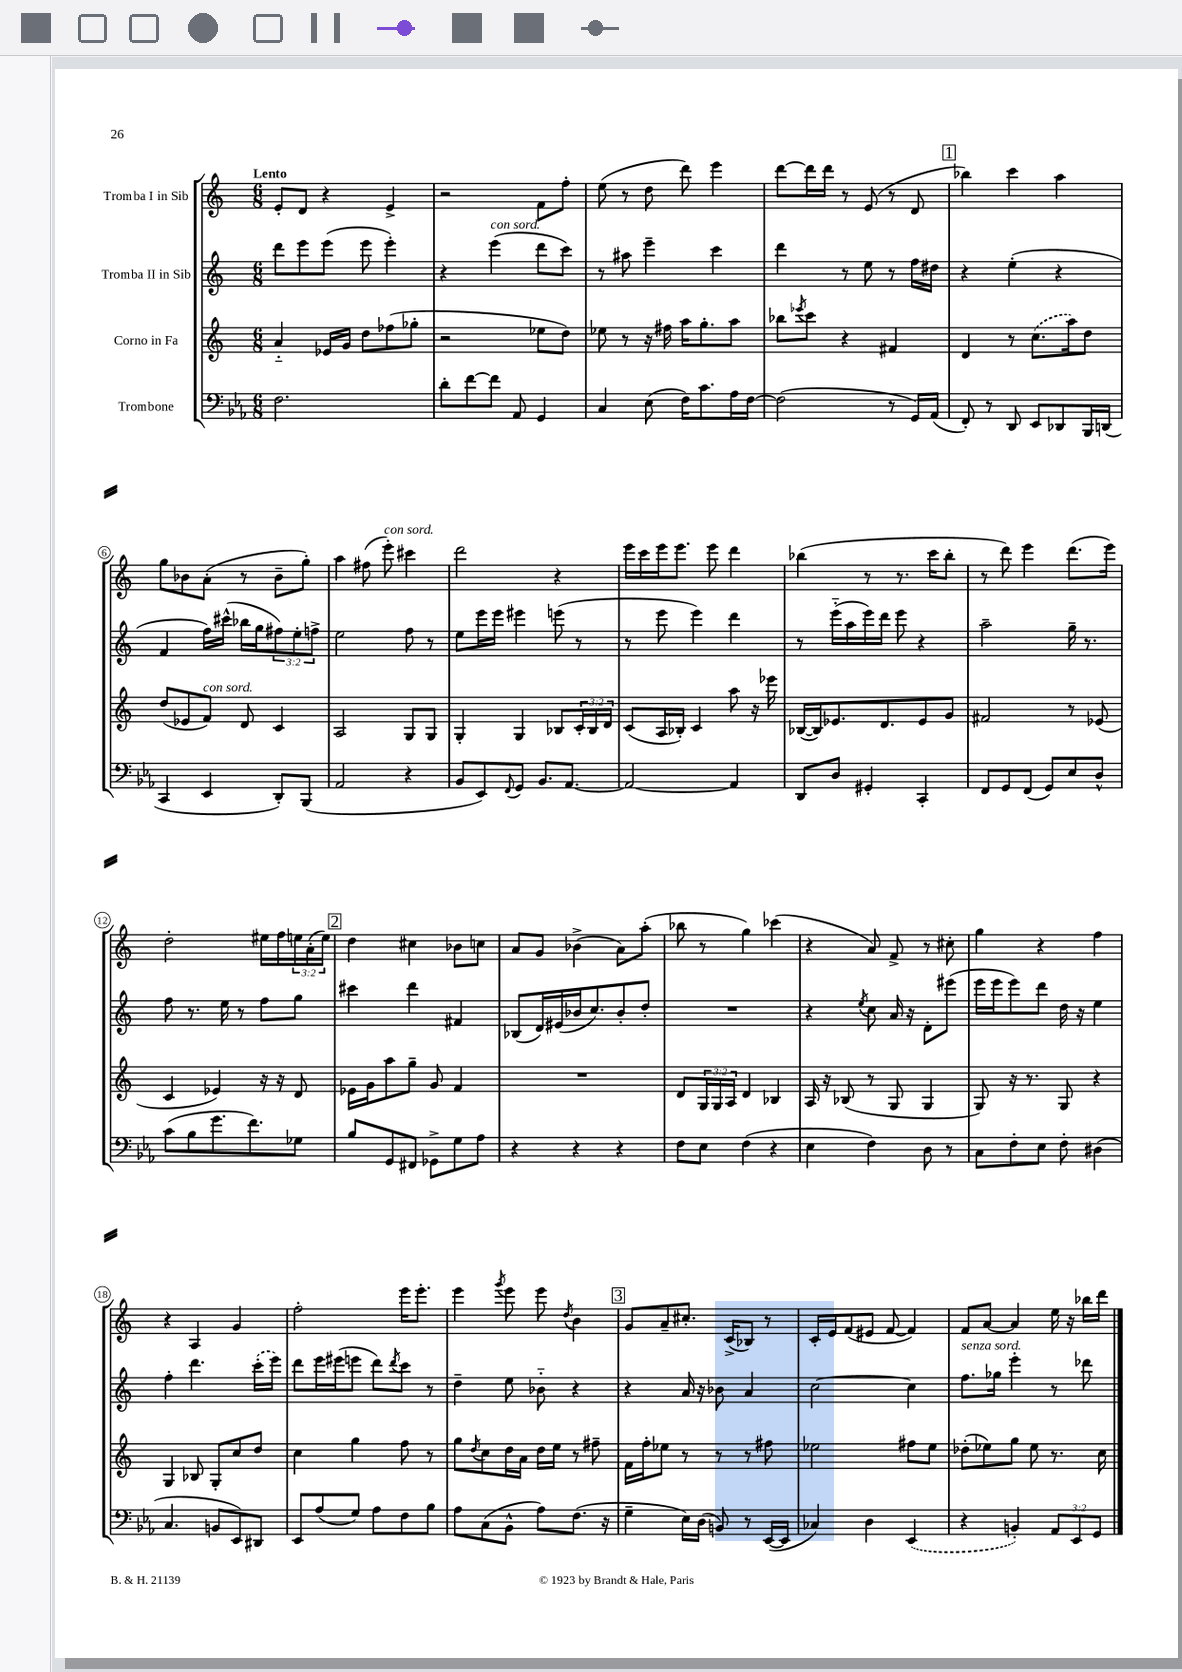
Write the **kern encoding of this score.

**kern	**kern	**kern	**kern
*part4	*part3	*part2	*part1
*staff4	*staff3	*staff2	*staff1
*I"Trombone	*I"Corno in Fa	*I"Tromba II in Sib	*I"Tromba I in Sib
*clefF4	*clefG2	*clefG2	*clefG2
*k[b-e-a-]	*k[]	*k[]	*k[]
*M6/8	*M6/8	*M6/8	*M6/8
=1	=1	=1	=1
!	!	!	!LO:TX:a:B:t=Lento
2.F\	4a/	8ddd\L	8e'/L
.	.	8eee\	8d/J
.	16e-X/LL	(8eee\J	4r
.	16g/JJ	.	.
.	8dd\L	8eee\	.
.	(8ff-X\	4eee'\)	4e^/
.	8gg-X'\J	.	.
=2	=2	=2	=2
8d'\L	2r	4r	2r
[8f\	.	.	.
!	!	!LO:TX:a:i:t=con sord.	!
8f\J]	.	(4eee\	.
8AA-/	.	.	.
4GG/	8ee-X\L	8ddd\L	8f\L
.	8dd\J)	8ccc\J)	8ff'\J
=3	=3	=3	=3
4C/	8ee-X\	8r	(8ee\
.	8r	8aa#X\	8r
(8E-\	16r	4eee~\	8dd\
.	16ff#X\	.	.
16F\KL)	16aa\KL	.	8ddd\)
8.c\	8.gg'\	.	.
.	.	4ccc\	4eee\
16A-\L	8aa\J	.	.
[16F\JJ	.	.	.
=4	=4	=4	=4
(2F\]	8bb-X\L	4ddd\	[8ddd\L
.	8qeee-X/	.	.
.	8ccc\J	.	16ddd\L]
.	.	.	16ddd\JJ
.	4r	8r	8r
.	.	8ee\	(8e/
8r	4f#X/	8r	8r
16GG/LL)	.	16ff\LL	8d/
(16AA-/JJ	.	16dd#X\JJ	.
!!LO:REH:place=s1:t=1
=5	=5	=5	=5
8FF'/)	4d/	4r	4bb-X\)
8r	.	.	.
8DD/	8r	(4ee'\	4ccc\
8EE-/L	(8.cc\L	.	.
8DD-X/	.	4r	4aa\
.	16aa\k)	.	.
16BBB-/L	8dd\J	.	.
(16DDn/JJ	.	.	.
!!LO:LB:g=z
=6	=6	=6	=6
4CC/	(8dd/L	4f/	8gg\L
.	8e-X/	.	8b-X\
!	!LO:TX:a:i:t=con sord.	!	!
4EE-/	8f/J)	16ff\LL)	(8a'\J
.	.	(16ccc#X^^\JJ	.
.	8d/	16bb-X\LL	8r
.	.	16gg\J	.
8DD'/L)	4c/	12ff#X\)	8b-~\L
.	.	12ee'\	.
(8BBB-/J	.	.	8gg'\J)
.	.	12ffn^\J	.
=7	=7	=7	=7
2AA-/	2A/	2ee\	4aa\
.	.	.	(8ff#X\
!	!	!	!LO:TX:a:i:t=con sord.
.	.	.	8eee'\)
4r	8G/L	8ff\	4ccc#X\
.	8G/J	8r	.
=8	=8	=8	=8
8BB-/L	4G'/	8ee\L	2ddd\
8EE-/)	.	16eee\L	.
.	.	16eee\JJ	.
8qqFF/	.	.	.
8GG/J	4G/	4eee#X\	.
8.BB-/L	.	.	.
.	8B-X/L	(8eeen\	4r
[8.AA-/J	.	.	.
.	24c'/L	8r	.
.	24B-/	.	.
.	24d/JJ	.	.
=9	=9	=9	=9
2AA-/_	(8c/L	8r	16eee\LL
.	.	.	16ccc\
.	16A/L	8eee\	16eee\J
.	16B-X'/JJ)	.	8.eee\J
.	4c/	4eee\)	.
.	.	.	8eee\
4AA-/]	8aa\	4ddd\	4ddd\
.	16r	.	.
.	16eee-X\	.	.
=10	=10	=10	=10
8DD/L	([16B-X/LL	8r	(4bb-X\
.	16B-/J])	.	.
8D/J	8.e-X/	(16eee\LL	.
.	.	16aa\	.
4GG#X'/	.	16eee\)	8r
.	8.d/	16ddd\JJ	.
.	.	8eee\	8.r
4CC'/	8e-/	4r	.
.	.	.	16ccc\KL
.	8g/J	.	8bb-'\J
=11	=11	=11	=11
8FF/L	2f#X/	2aa~\	8r
8GG/	.	.	8ddd\)
(8FF/J	.	.	4eee\
8GG/L)	.	.	.
8E-/	8r	16gg~\	(8.ddd\L
.	.	8.r	.
8D^^/J	(8e-X/	.	.
.	.	.	16eee\Jk)
!!LO:LB:g=z
=12	=12	=12	=12
(8c\L	4c/	8ff\	2dd'\
8B-\	.	8.r	.
8.g\	4e-X/)	.	.
.	.	16ee\	.
.	.	8r	.
8.f\)	.	.	.
.	16r	8ff\L	16ee#X\LL
.	16r	.	16ff\
8G-X\J	8d/	8gg\J	24een\
.	.	.	(24a'\
.	.	.	24ee\JJ)
!!LO:REH:place=s1:t=2
=13	=13	=13	=13
8B-/L	16e-X\LL	4ccc#X\	4dd\
.	16g\J	.	.
8GG/	8aa\	.	.
8FF#X/J	8gg~\J	4ddd\	4cc#X\
8GG-X^\L	8g/	.	.
8G\	4f/	4f#X/	8b-X\L
8A-\J	.	.	8ccn\J
=14	=14	=14	=14
4r	2.r	(8B-X/L	8a/L
.	.	16d/L)	8g/J
.	.	(16e#X/	.
4r	.	16b-X/J	(4b-X^\
.	.	8.cc/)	.
4r	.	8b-'/	8a\L)
.	.	8dd'/J	(8aa'\J
=15	=15	=15	=15
8F\L	8d/L	2.r	8bb-X\
8E-\J	24G/L	.	8r
.	24G/	.	.
.	24A/JJ	.	.
(4F\	4d/	.	4gg\)
4r	4B-X/	.	(4ccc-X\
=16	=16	=16	=16
4E-\	16A/	4r	4r
.	16r	.	.
.	(8B-X/	.	.
.	.	8qee/	.
4F\)	8r	8cc\	8a/)
.	8G/	16a/	8f^/
.	.	16r	.
8D\	4G/	8d'\L	8r
8r	.	(8eee#X\J	8cc#X'\
=17	=17	=17	=17
8C\L	8G/)	16eee\LL	4gg\
.	.	16eee\J	.
8F'\	16r	8eee\)	.
.	8.r	.	.
8E-\J	.	8ddd\J	4r
8F'\	8G/	16dd\	.
.	.	16r	.
(4D#X\	4r	4ee\	4ff\
!!LO:LB:g=z
=18	=18	=18	=18
4.C/	4G/	4ff'\	4r
.	8B-X/	4.ddd\	4A/
8BBn/L	8G'/L	.	.
8EE-/)	8cc/	.	4g/
8DD#X/J	8dd/J	(16ccc'\LL	.
.	.	16eee\JJ)	.
=19	=19	=19	=19
8EE-/L	4cc\	8ddd\L	2ff'\
(8A-/	.	16eee\L	.
.	.	(16eee#X\J	.
8G/J)	4gg\	8eeen\J	.
8A-\L	.	8ddd\L)	.
.	.	8qddd/	.
8F\	8ff\	8ccc\J	16eee\KL
.	.	.	8.eee'\J
8B-\J	8r	8r	.
=20	=20	=20	=20
8A-\L	8gg\L	4dd~\	4eee\
.	8qdd/	.	.
(8C\	8cc\	.	.
.	.	.	8qggg/
8BB-^^\J	16dd\L	8ee\	8eee\
.	16a\JJ	.	.
8A-\L)	16dd\LL	8b-X\	8eee\
.	16ee\JJ	.	.
.	.	.	8qdd/
(8.F\J	8r	4r	4b\
.	8ff#X~\	.	.
16r	.	.	.
!!LO:REH:place=s1:t=3
=21	=21	=21	=21
4G~\	16f\LL	4r	8g/L
.	16ff'\J	.	.
.	8ee-X\J	.	8a~/
16E-\LL)	8r	16a/	8.cc#X'/J
(16D\JJ	.	16r	.
8BBn/)	8r	8b-X\	.
.	.	.	(16c^/KL
8r	8r	4a/	8B-X/J)
([16EE-/LL	8ff#X\	.	8r
16EE-/JJ]	.	.	.
=22	=22	=22	=22
4C-X/)	2ee-X\	[2cc\	16c'/LL
.	.	.	16e/J
.	.	.	(8f/
4D\	.	.	8e#X/J
.	.	.	[8f/
(4EE-/	8ff#X\L	4cc\]	4f/])
.	8ee-\J	.	.
=23	=23	=23	=23
!	!	!LO:TX:a:i:t=senza sord.	!
4r	(8dd-X'\L	8.ff\L	8f/L
.	8ee-X\)	.	[8a/J
.	.	16gg-X\Jk	.
4BBn'/)	8gg\J	4eee'\	4a/]
.	8ee-\	.	.
12AA-/L	8.r	8r	16ee\
.	.	.	16r
12EE-/	.	.	.
.	.	8ddd-X\	16bb-X\LL
12GG/J	.	.	.
.	16cc\	.	16ddd\JJ
==	==	==	==
*-	*-	*-	*-
